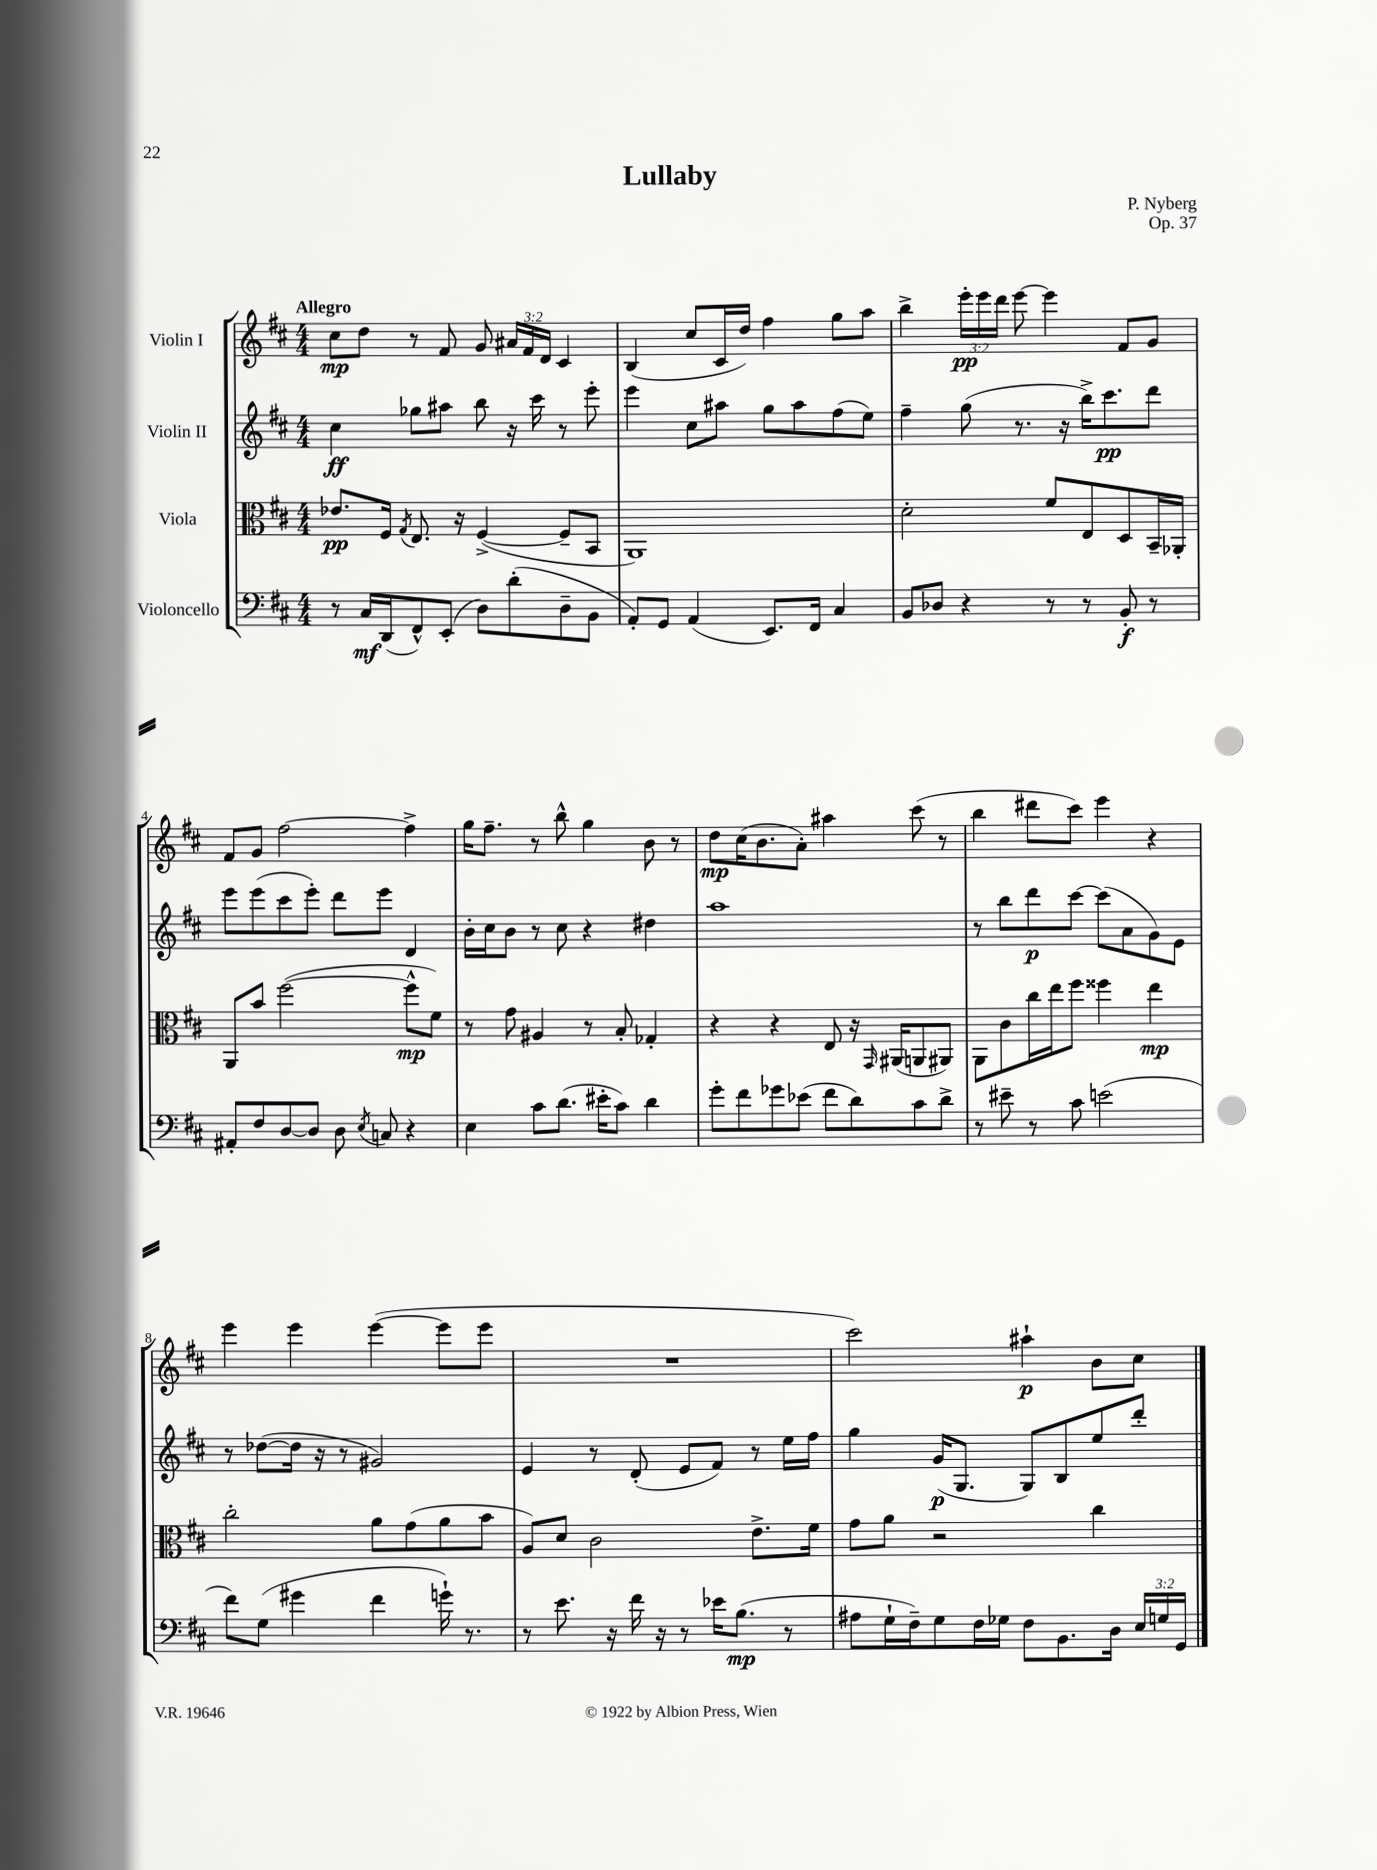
\header { title = "Lullaby" composer = "P. Nyberg" opus = "Op. 37" }
<<
\new StaffGroup <<
\new Staff = "s0" \with { instrumentName = "Violin I" } {
    \clef treble \key d \major \numericTimeSignature \time 4/4 \override Staff.TupletNumber.text = #tuplet-number::calc-fraction-text \tempo "Allegro"
    \autoBeamOff cis''8[\mp d''8] r8 fis'8 g'8 \tuplet 3/2 { ais'16[ fis'16 d'16] } cis'4 |
    b4( cis''8[ cis'16 d''16]) fis''4 g''8[ a''8] |
    b''4-> \tuplet 3/2 { e'''16[-.\pp e'''16 d'''16] } e'''8~ e'''4 fis'8[ g'8] |
    fis'8[ g'8] fis''2~ fis''4-> |
    g''16[ fis''8.]-- r8 b''8-^ g''4 b'8 r8 |
    d''8[\mp cis''16( b'8. a'8]-.) ais''4 cis'''8( r8 |
    b''4 dis'''8[ cis'''8]) e'''4 r4 |
    e'''4 e'''4 e'''4~( e'''8[ e'''8] |
    R1 |
    cis'''2) ais''4-!\p b'8[ cis''8] \bar "|." |
}
\new Staff = "s1" \with { instrumentName = "Violin II" } {
    \clef treble \key d \major \numericTimeSignature \time 4/4
    \autoBeamOff cis''4\ff ges''8[ ais''8] b''8 r16 cis'''16 r8 e'''8-. |
    e'''4 cis''8[ ais''8] g''8[ ais''8 fis''8( e''8]) |
    fis''4-- g''8( r8. r16 b''16[->) cis'''8.\pp d'''8] |
    e'''8[ e'''8( cis'''8 e'''8]-.) d'''8[ e'''8] d'4 |
    b'16[-. cis''16 b'8] r8 cis''8 r4 dis''4 |
    a''1 |
    r8 b''8[ d'''8\p cis'''8]~ cis'''8[( a'8 g'8) e'8] |
    r8 des''8[~( des''16] r16 r8 gis'2) |
    e'4 r8 d'8-.( e'8[ fis'8]) r8 e''16[ fis''16] |
    g''4 g'16[\p( g8.] g8[) b8 e''8 d'''8]-. \bar "|." |
}
\new Staff = "s2" \with { instrumentName = "Viola" } {
    \clef alto \key d \major \numericTimeSignature \time 4/4
    \autoBeamOff ees'8.[\pp fis16] \acciaccatura { g8 } e8. r16 fis4~->( fis8[-- b,8] |
    a,1) |
    d'2-. fis'8[ e8 d8 b,16-- aes,16]-. |
    a,8[ b'8] fis''2~( fis''8[-^\mp fis'8]) |
    r8 g'8 ais4 r8 b8-. ges4-. |
    r4 r4 e8 r16 \grace { g,16 } ais,16[( a,8 ais,8]) |
    a,8[ cis'8 cis''16 e''16 fis''8] fisis''4 e''4\mp |
    cis''2-. a'8[ g'8( a'8 b'8] |
    a8[) d'8] cis'2 e'8.[-> fis'16] |
    g'8[ a'8] r2 cis''4 \bar "|." |
}
\new Staff = "s3" \with { instrumentName = "Violoncello" } {
    \clef bass \key d \major \numericTimeSignature \time 4/4 \override Staff.TupletNumber.text = #tuplet-number::calc-fraction-text
    \autoBeamOff r8 cis16[\mf d,16( fis,8-^) e,8]-.( d8[) d'8-.( d8-- b,8] |
    a,8[-.) g,8] a,4( e,8.[) fis,16] cis4 |
    b,8[ des8] r4 r8 r8 b,8-.\f r8 |
    ais,8[-. fis8 d8~ d8] d8 \acciaccatura { e8 } c8 r4 |
    e4 cis'8[ d'8.]( eis'16[-. cis'8]) d'4 |
    g'8[-. fis'8 ges'8 ees'8]( fis'8[ d'8) cis'8 d'8]-> |
    r8 eis'8-- r8 cis'8 e'2( |
    fis'8[) g8]( gis'4 fis'4 g'16-!) r8. |
    r8 e'8. r16 fis'16 r16 r8 ees'16[ b8.]\mp( r8 |
    ais8[ g16-! fis16--) g8 fis16 ges16] fis8[ b,8. d16] \tuplet 3/2 { e16[ g16 g,16] } \bar "|." |
}
>>
>>
